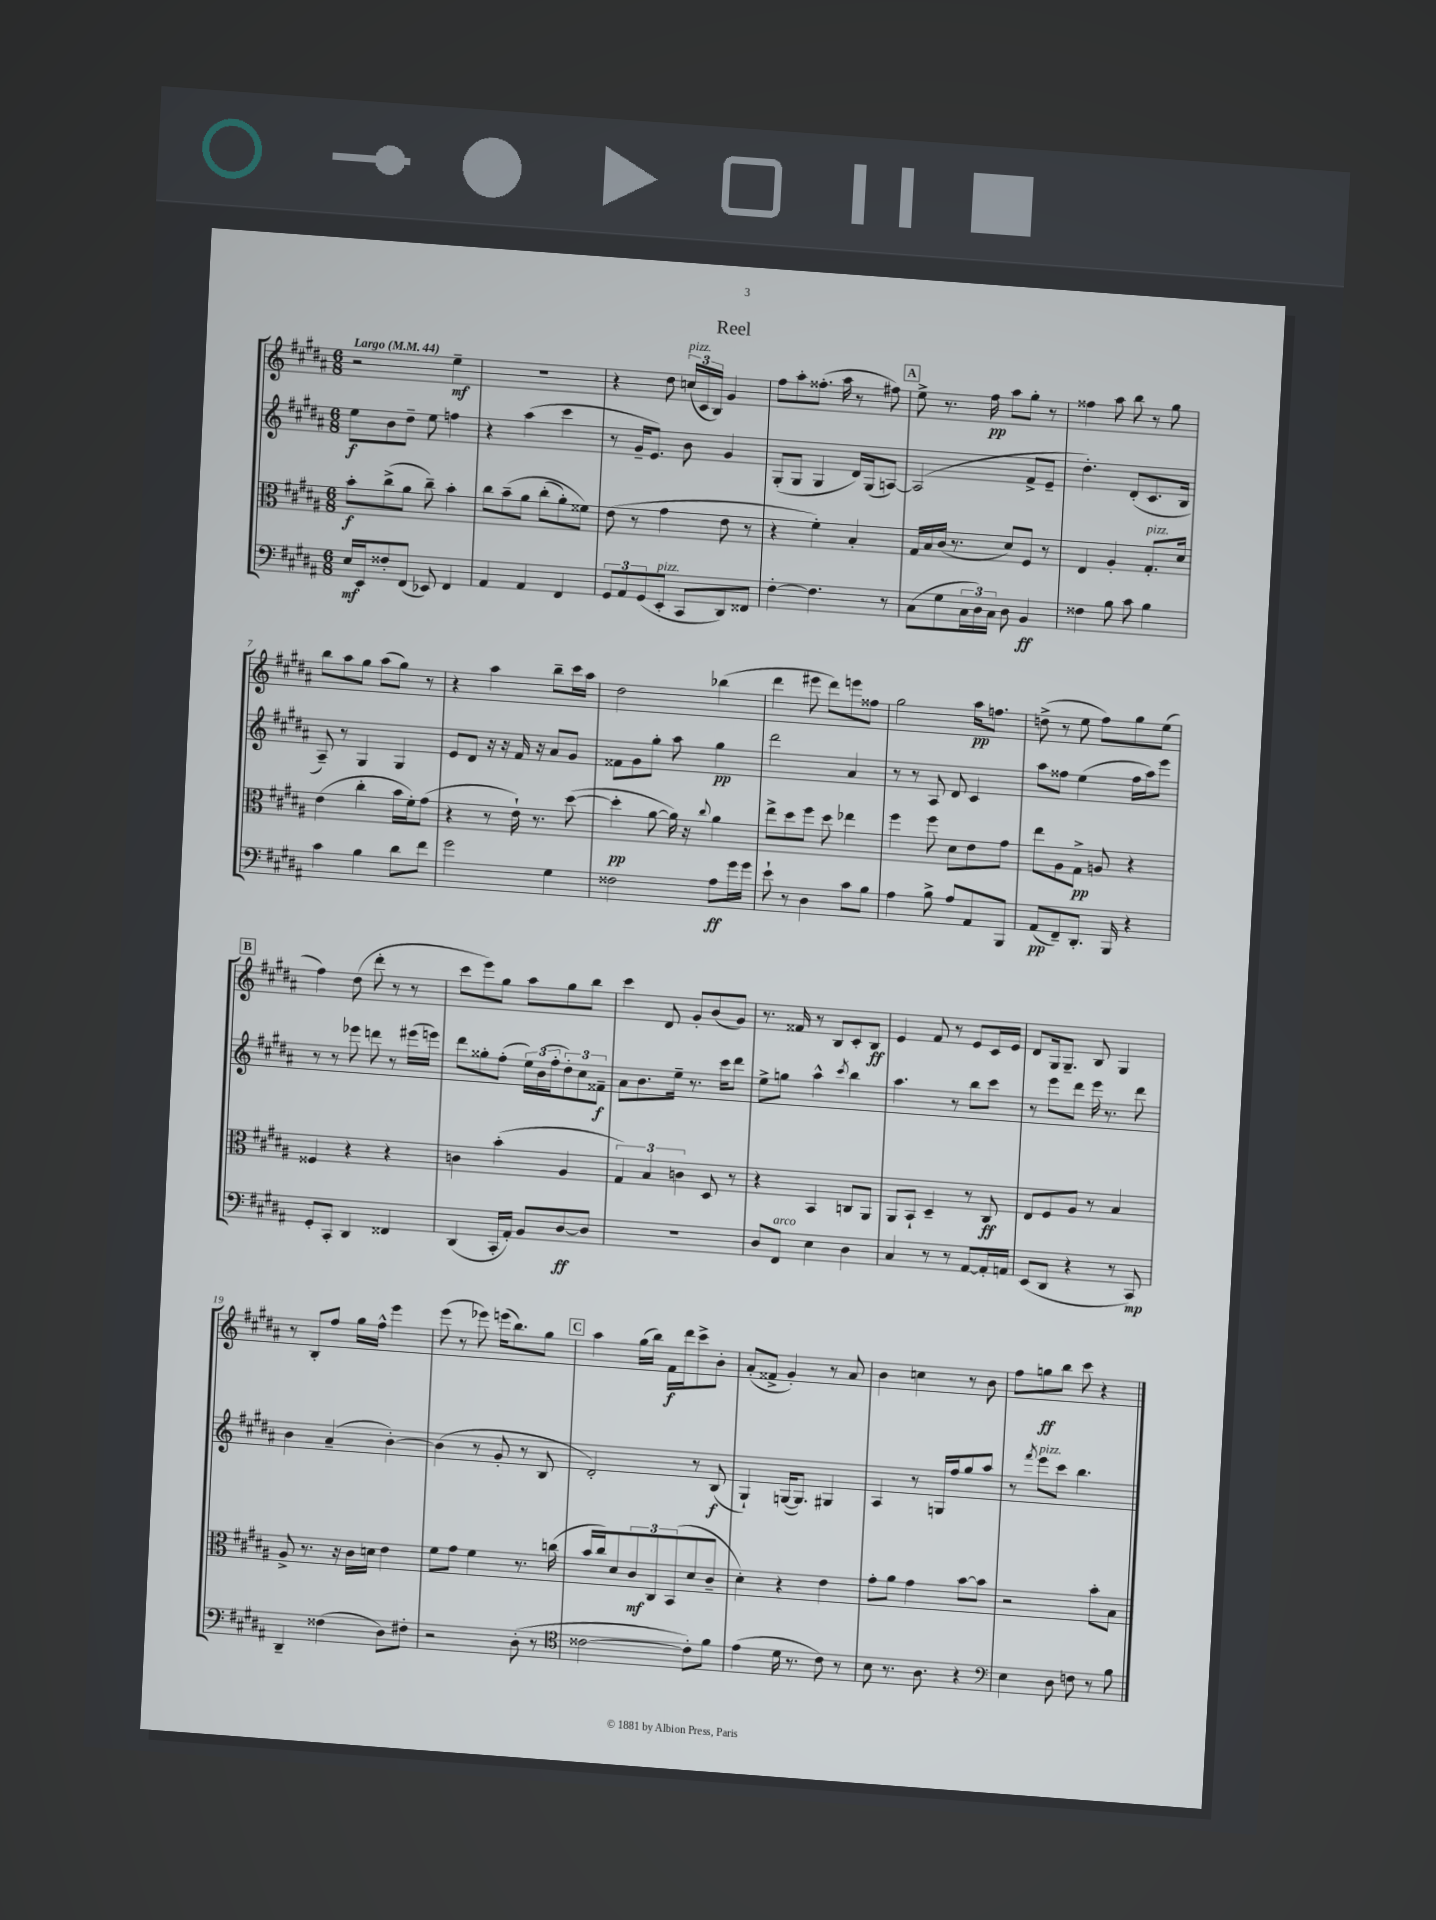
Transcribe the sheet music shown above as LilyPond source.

\header { title = "Reel" }
<<
\new StaffGroup <<
\new Staff = "s0" {
    \clef treble \key b \major \numericTimeSignature \time 6/8 \tempo "Largo" 4 = 44
    r2 e''4--\mf |
    R2. |
    r4 dis''8 \tuplet 3/2 { c''16^\markup { \italic "pizz." }( cis'16 b16) } gis'4 |
    fis''8 ais''8-. fisis''8.-.( ais''16 r8 fis''8) |
    \mark \markup { \box "A" } e''8-> r8. fis''16\pp ais''8 gis''8-. r8 |
    fisis''4 ais''8 b''8 r8 gis''8 |
    b''8 ais''8 gis''8 ais''8( gis''8) r8 |
    r4 ais''4 b''8-- cis'''16 ais''16 |
    dis''2 bes''4( |
    dis'''4 eis'''8 dis'''8) e'''8 fisis''8 |
    gis''2 ais''16\pp f''8. |
    d''8->( r8 e''8 fis''8) gis''8 e''8( |
    \mark \markup { \box "B" } fis''4) dis''8( dis'''8-. r8 r8 |
    cis'''8 e'''8) gis''8 ais''8 gis''8 b''8 |
    cis'''4 dis'8 gis'8-. b'8( gis'8) |
    r8. fisis'16 r8 b8 cis'8-. b8\ff |
    e'4 fis'8 r8 e'8 cis'16 e'16 |
    dis'8 gis16 gis8.-- b8 gis4 |
    r8 b8-. fis''8 gis''16 fis''16-^ e'''4 |
    e'''8( r8 ees'''8) e'''16( b''8.) gis''8 |
    \mark \markup { \box "C" } ais''4 gis''16( b''16) fis'16\f dis'''16 cis'''8-> b'8-. |
    ais'8-.( fisis'8-> gis'4-.) r8 ais'8 |
    b'4 c''4 r8 b'8 |
    fis''8 g''8\ff b''8 cis'''8 r4 \bar "|." |
}
\new Staff = "s1" {
    \clef treble \key b \major \numericTimeSignature \time 6/8
    e''8\f b'8 dis''8-- e''8 f''4 |
    r4 ais''4( cis'''4 |
    r8 gis'16-- e'8.) b'8 gis'4 |
    gis8-.( gis8 gis4 dis'16) gis16( a8~) |
    \mark \markup { \box "A" } a2( fis'8-> e'8-- |
    dis''4.-.) dis'8-.( cis'8. b16 |
    ais8--) r8 gis4 gis4 |
    e'8 dis'8 r16 r16 fis'16 r16 ais'8 gis'8 |
    fisis'8 gis'8 gis''8-. ais''8 gis''4\pp |
    dis'''2 ais'4 |
    r8 r8 ais8 dis'8 cis'4 |
    ais''8 fisis''8 e''4( fisis''16 ais''16) e'''8 |
    \mark \markup { \box "B" } r8 r8 ees'''8 d'''8 r8 eis'''16( e'''16) |
    dis'''8 gisis''8-. fis''8-.( \tuplet 3/2 { e''16) b'16( fis''16-. } \tuplet 3/2 { dis''8-.) cis''8 fisis'8--\f } |
    ais'8 b'8. e''16-- r8. cis'''16 dis'''8 |
    e''8-> g''8 ais''4-^ \acciaccatura { cis'''8 } b''4 |
    ais''4. r8 b''8 cis'''8 |
    r8 e'''8 dis'''8 e'''16 r8. dis'''8 |
    b'4 ais'4--( b'4~-.) |
    b'4( r8 gis'8-. r8 b8 |
    \mark \markup { \box "C" } dis'2-.) r8 b8\f( |
    gis4-!) g16~( g8.) gis4 |
    ais4 r8 g16 fis''16 gis''8 ais''8 |
    r8 \acciaccatura { fis'''8 } e'''8^\markup { \italic "pizz." } cis'''8 b''4. \bar "|." |
}
\new Staff = "s2" {
    \clef alto \key b \major \numericTimeSignature \time 6/8
    b'8-.\f cis''8->( ais'8 cis''8--) b'4-. |
    cis''8 b'8--\( ais'8 cis''8-.( ais'8-.) fisis'8\) |
    e'8( r8 gis'4 e'8 r8 |
    r4 fis'4-.) b4-. |
    \mark \markup { \box "A" } gis16 b16 cis'16( r8. dis'8) fis8 r8 |
    e4 ais4-. gis8.-.^\markup { \italic "pizz." } dis'16 |
    e'4( cis''4-. b'16 fis'16-.) gis'8( |
    r4 r8 e'16-!) r8. dis''8~( |
    dis''4-.\pp ais'8~ ais'16) r16 \appoggiatura { cis''8 } ais'4 |
    e''8-> dis''8 fis''8 dis''8 ees''4 |
    fis''4 fis''8 dis'8 e'8 gis'8 |
    e''8 ais8 gis8->\pp a8 r4 |
    \mark \markup { \box "B" } fisis4 r4 r4 |
    c'4 b'4-.( ais4 |
    \tuplet 3/2 { gis4) b4 c'4 } dis8 r8 |
    r4 b,4 c8 ais,8 |
    ais,8 b,8-! dis4-- r8 cis8\ff |
    e8 fis8 ais8 r8 b4 |
    ais8-> r8. r16 cis'16 d'16 e'4 |
    fis'8 gis'8 fis'4 r8. c''16( |
    \mark \markup { \box "C" } b'16 cis''16) dis'8 \tuplet 3/2 { cis'8\mf cis8 b,8( } dis'8 cis'8-- |
    dis'4-.) r4 e'4 |
    gis'8-. ais'8 gis'4 b'8~ b'8 |
    r2 b'8-. b8 \bar "|." |
}
\new Staff = "s3" {
    \clef bass \key b \major \numericTimeSignature \time 6/8
    e16\mf e,16 fisis8-. fis,8( ees,8) fis,4 |
    ais,4 ais,4 fis,4 |
    \tuplet 3/2 { gis,8 ais,8 gis,8( } e,8-.^\markup { \italic "pizz." } cis,8 dis,8) fisis,8 |
    fis4~-. fis4. r8 |
    \mark \markup { \box "A" } cis8( gis8 \tuplet 3/2 { cis16 dis16) cis16 } dis8 b,4\ff |
    fisis4 b8 cis'8 b4 |
    cis'4 b4 dis'8 fis'8 |
    gis'2 gis4 |
    fisis2 ais8\ff gis'16 gis'16 |
    e'8-! r8 dis4 cis'8 b8 |
    ais4 b8-> ais8 ais,8 b,,8 |
    ais,8\pp( fis,8--) dis,8.-. b,,16 r4 |
    \mark \markup { \box "B" } gis,8-. cis,8-. dis,4 fisis,4 |
    dis,4( cis,16-. ais,16-.) b,8 dis8~\ff dis8 |
    R2. |
    dis8 fis,8^\markup { \italic "arco" } e4 dis4 |
    cis4 r8 r8 ais,8~ ais,16-. a,16 |
    e,8( dis,8 r4 r8 cis,8\mp) |
    dis,4-- fisis4( dis8) fis8-. |
    r2 dis8-.( r8 |
    \mark \markup { \box "C" } \clef tenor cisis'2~ cisis'8-.) fis'8 |
    e'4( dis'16 r8. cis'8) r8 |
    b8 r8. ais8. r4 |
    \clef bass e4 dis8 f8 r8 b8 \bar "|." |
}
>>
>>
